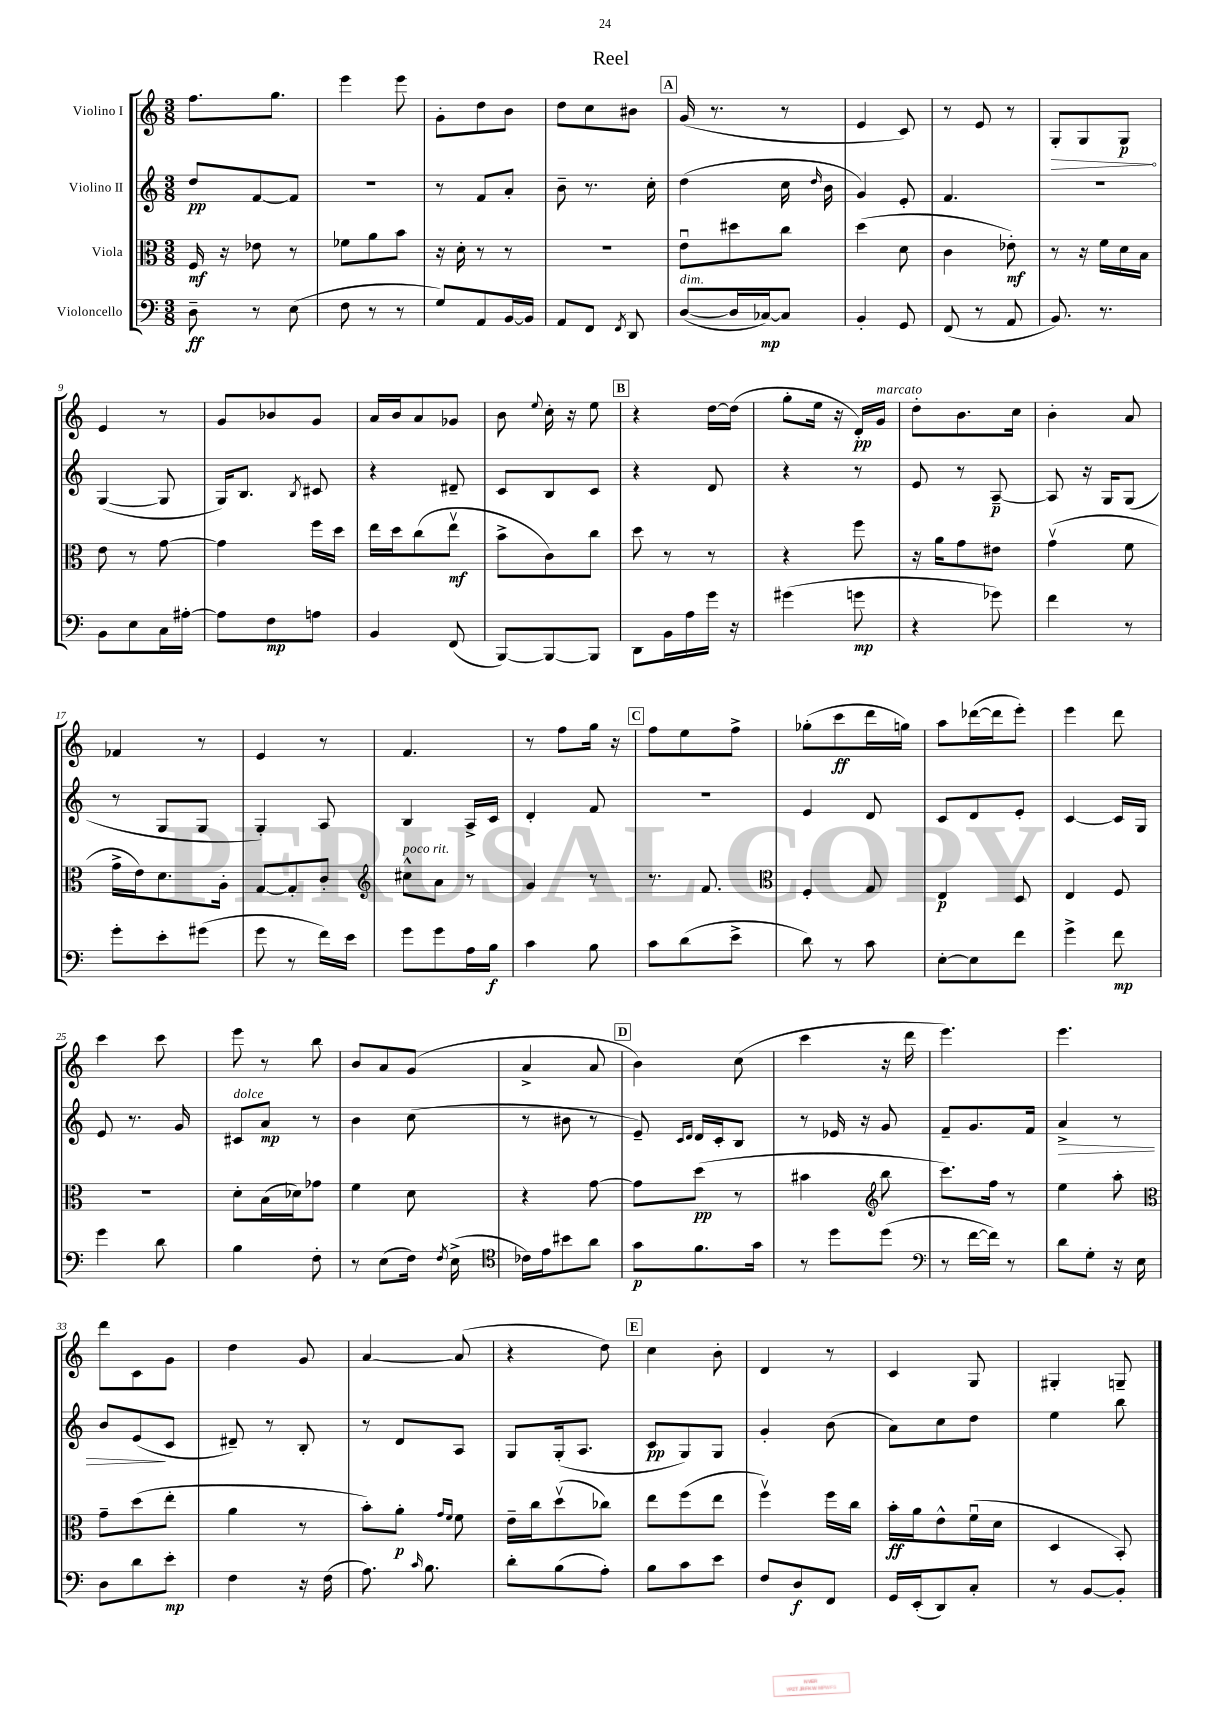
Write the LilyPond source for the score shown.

\header { title = "Reel" }
<<
\new StaffGroup <<
\new Staff = "s0" \with { instrumentName = "Violino I" } {
    \clef treble \key c \major \numericTimeSignature \time 3/8
    \autoBeamOff f''8.[ g''8.] |
    e'''4 e'''8 |
    g'8[-. d''8 b'8] |
    d''8[ c''8 bis'8] |
    \mark \markup { \box "A" } g'16( r8. r8 |
    e'4 c'8) |
    r8 e'8 r8 |
    \once \override Hairpin.circled-tip = ##t g8[-.\> g8 g8]\p\! |
    e'4 r8 |
    g'8[ bes'8 g'8] |
    a'16[ b'16 a'8 ges'8] |
    b'8 \appoggiatura { e''8 } c''16-. r16 e''8 |
    \mark \markup { \box "B" } r4 d''16[~ d''16]( |
    g''8[-. e''16] r16 d'16[-.\pp) g'16]^\markup { \italic "marcato" } |
    d''8[-. b'8. c''16] |
    b'4-. a'8 |
    fes'4 r8 |
    e'4 r8 |
    f'4. |
    r8 f''8[ g''16] r16 |
    \mark \markup { \box "C" } f''8[ e''8 f''8]-> |
    ges''8[-.( c'''8\ff d'''16 g''16]) |
    a''8[ des'''16~( des'''16 e'''8]-.) |
    e'''4 d'''8 |
    c'''4 c'''8 |
    e'''8 r8 b''8 |
    b'8[ a'8 g'8]( |
    a'4-> a'8 |
    \mark \markup { \box "D" } b'4) c''8( |
    c'''4 r16 d'''16 |
    e'''4.) |
    e'''4. |
    d'''8[ c'8 g'8] |
    d''4 g'8 |
    a'4~ a'8( |
    r4 d''8) |
    \mark \markup { \box "E" } c''4 b'8-. |
    d'4 r8 |
    c'4 g8 |
    gis4-. g8-- \bar "|." |
}
\new Staff = "s1" \with { instrumentName = "Violino II" } {
    \clef treble \key c \major \numericTimeSignature \time 3/8
    \autoBeamOff d''8[\pp f'8~ f'8] |
    R4. |
    r8 f'8[ a'8]-. |
    b'8-- r8. c''16-. |
    \mark \markup { \box "A" } d''4( c''16 \grace { d''16 } b'16 |
    g'4) e'8-. |
    f'4. |
    R4. |
    g4~( g8 |
    g16[) b8.] \acciaccatura { b8 } cis'8 |
    r4 dis'8-- |
    c'8[ b8 c'8] |
    \mark \markup { \box "B" } r4 d'8 |
    r4 r8 |
    e'8 r8 a8~--\p |
    a8 r16 g16[ g8]( |
    r8 g8[ g8] |
    g4-.) a8 |
    b4 a16[-> c'16] |
    d'4-. f'8 |
    \mark \markup { \box "C" } R4. |
    e'4 d'8 |
    c'8[ d'8 e'8]-. |
    c'4~ c'16[ g16] |
    e'8 r8. g'16 |
    cis'8[^\markup { \italic "dolce" } a'8]\mp r8 |
    b'4 c''8( |
    r8 bis'8 r8 |
    \mark \markup { \box "D" } e'8--) \grace { c'16[ d'16] } d'16[ c'16-. b8] |
    r8 ees'16 r16 g'8 |
    f'8[-- g'8. f'16] |
    a'4->\> r8 |
    b'8[ e'8\!( c'8] |
    dis'8--) r8 b8-. |
    r8 d'8[ a8] |
    g8[ g16-.( a8.] |
    \mark \markup { \box "E" } c'8[\pp g8) g8] |
    g'4-. b'8( |
    a'8[) c''8 d''8] |
    e''4 b''8 \bar "|." |
}
\new Staff = "s2" \with { instrumentName = "Viola" } {
    \clef alto \key c \major \numericTimeSignature \time 3/8
    \autoBeamOff f16\mf r16 ees'8 r8 |
    fes'8[ a'8 b'8] |
    r16 d'16-. r8 r8 |
    R4. |
    \mark \markup { \box "A" } e'8[\downbow dis''8 c''8] |
    d''4( d'8 |
    c'4 ees'8-.\mf) |
    r8 r16 f'16[ d'16 b16] |
    e'8 r8 g'8~ |
    g'4 f''16[ d''16] |
    e''16[ d''16 c''8( e''8]\upbow\mf |
    b'8[-> c'8) c''8] |
    \mark \markup { \box "B" } d''8 r8 r8 |
    r4 f''8 |
    r16 a'16[ g'8 eis'8] |
    g'4\upbow( f'8 |
    g'16[-> e'16) d'8. a16]-. |
    g8[~ g8-. c'8]-. |
    \clef treble cis''8[-^^\markup { \italic "poco rit." } a'8] r8 |
    g'4 r8 |
    \mark \markup { \box "C" } r8. f'8. |
    \clef alto f4-. g8 |
    e4\p d8 |
    e4 f8 |
    R4. |
    d'8[-. b16( des'16) ges'8] |
    f'4 d'8 |
    r4 g'8~ |
    \mark \markup { \box "D" } g'8[ d''8]\pp( r8 |
    bis'4 \clef treble b''8 |
    c'''8.[) f''16] r8 |
    e''4 a''8-. |
    \clef alto g'8[-- d''8( e''8]-. |
    a'4 r8 |
    b'8[-.) a'8]-.\p \grace { g'16[ f'16] } f'8 |
    e'16[-- c''16 d''8\upbow( ces''8]) |
    \mark \markup { \box "E" } e''8[ f''8( e''8] |
    f''4\upbow) f''16[ c''16] |
    b'16[-.\ff a'16 e'8-^ f'16\downbow( d'16] |
    d4 b,8-.) \bar "|." |
}
\new Staff = "s3" \with { instrumentName = "Violoncello" } {
    \clef bass \key c \major \numericTimeSignature \time 3/8
    \autoBeamOff d8--\ff r8 e8( |
    f8 r8 r8 |
    g8[) a,8 b,16~ b,16] |
    a,8[ f,8] \acciaccatura { f,8 } d,8 |
    \mark \markup { \box "A" } d8[~^\markup { \italic "dim." }( d16 ces16~\mp) ces8] |
    b,4-. g,8 |
    f,8( r8 a,8 |
    b,8.) r8. |
    b,8[ e8 c16 ais16]~-. |
    ais8[ f8\mp a8] |
    b,4 f,8( |
    b,,8[~) b,,8~ b,,8] |
    \mark \markup { \box "B" } d,8[ b,16 a16 g'16] r16 |
    gis'4( g'8\mp |
    r4 ges'8) |
    f'4 r8 |
    g'8[-. e'8-. gis'8]( |
    g'8 r8 f'16[) e'16] |
    g'8[ g'8 a16 b16]\f |
    c'4 b8 |
    \mark \markup { \box "C" } c'8[ d'8( e'8]-> |
    d'8) r8 c'8 |
    e8[~-. e8 f'8] |
    g'4-> f'8\mp |
    g'4 d'8 |
    b4 f8-. |
    r8 e8[( f16]) \acciaccatura { f8 } e16->( |
    \clef tenor ces'16[) e'16 bis'8 a'8] |
    \mark \markup { \box "D" } g'8[\p f'8. g'16] |
    r8 d''8[ d''8]( |
    \clef bass r8 f'16[~ f'16]) r8 |
    d'8[ g8]-. r16 e16 |
    d8[ d'8 e'8]-.\mp |
    f4 r16 f16( |
    a8.) \grace { c'16 } b8. |
    d'8[-. b8( a8]-.) |
    \mark \markup { \box "E" } b8[ c'8 e'8] |
    f8[ d8\f f,8] |
    g,16[ e,16-.( d,8) c8]-. |
    r8 b,8[~ b,8]-. \bar "|." |
}
>>
>>
